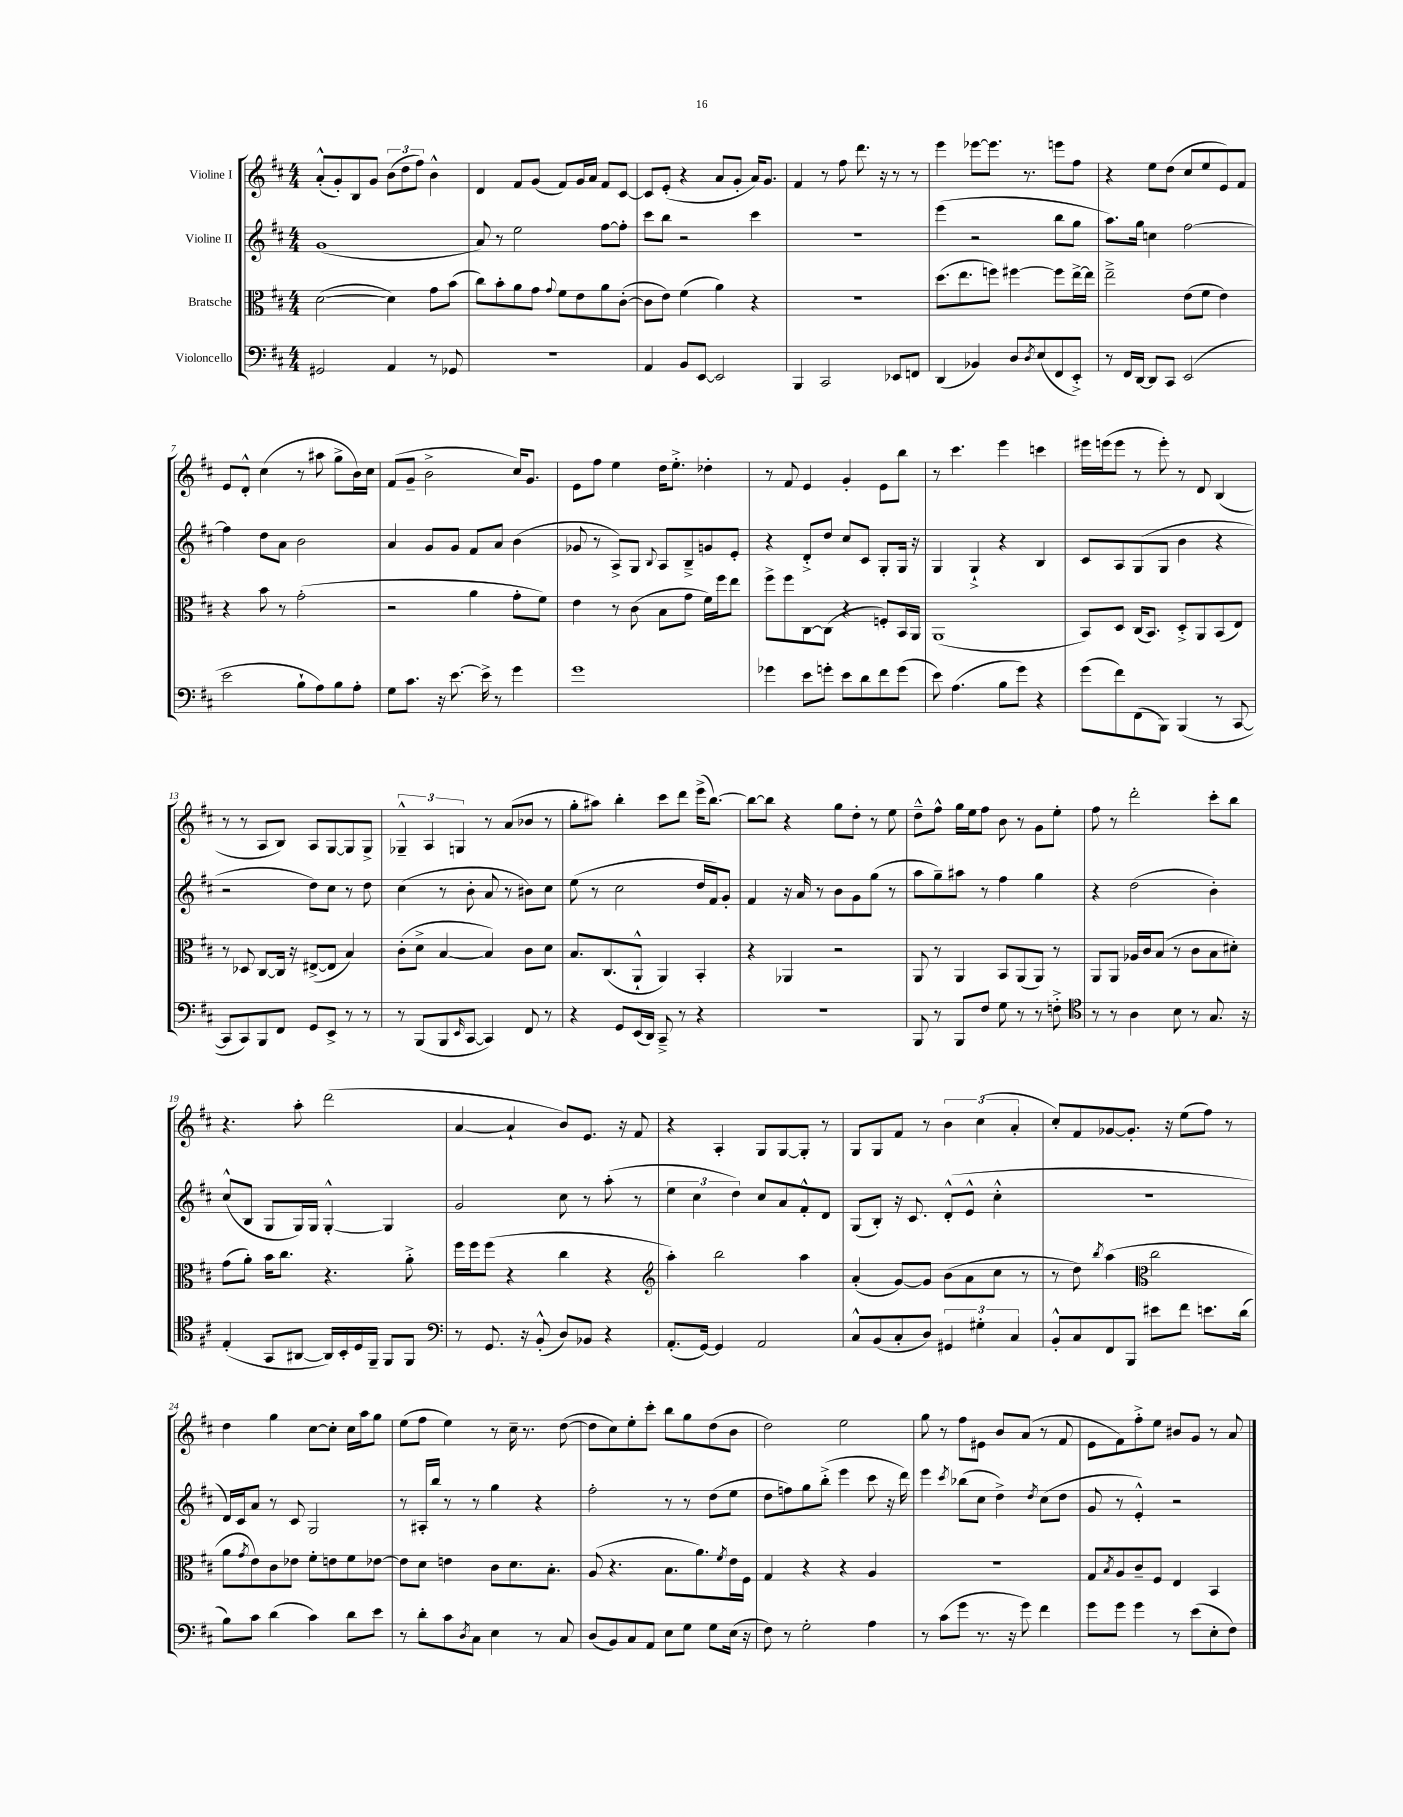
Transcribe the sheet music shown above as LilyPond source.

<<
\new StaffGroup <<
\new Staff = "s0" \with { instrumentName = "Violine I" } {
    \clef treble \key d \major \numericTimeSignature \time 4/4
    a'8-.-^( g'8-.) b8 g'8 \tuplet 3/2 { b'8( d''8 fis''8) } b'4-^ |
    d'4 fis'8 g'8( fis'8) g'16 a'16 fis'8 cis'8~ |
    cis'8 e'8-.( r4 a'8 g'8-. a'16) g'8. |
    fis'4 r8 fis''8 d'''8. r16 r8 r8 |
    e'''4 ees'''8~ ees'''8. r8. e'''8 fis''8 |
    r4 e''8 d''8( cis''8 e''8 e'8) fis'8 |
    e'8 d'8-.-^ cis''4( r8 ais''8 g''8-> b'16) cis''16 |
    fis'8( g'8-- b'2-> cis''16) g'8. |
    e'8 fis''8 e''4 d''16 e''8.-.-> des''4-. |
    r8 fis'8 e'4 g'4-. e'8 b''8 |
    r8 cis'''4. e'''4 c'''4 |
    eis'''16 e'''16( e'''8 r8 e'''8-.) r8 d'8 b4( |
    r8 r8 a8 b8) a8 g8~ g8 g8-> |
    \tuplet 3/2 { ges4---^ a4 g4 } r8 a'8( bes'8 r8 |
    g''8-. ais''8) b''4-. cis'''8 d'''8 e'''16->( b''8.~) |
    b''8~ b''8 r4 g''8 d''8-. r8 e''8 |
    d''8---^ fis''8-^ g''16 e''16 fis''8 b'8 r8 g'8 e''8-. |
    fis''8 r8 d'''2-. cis'''8-. b''8 |
    r4. a''8-. d'''2( |
    a'4~ a'4-! b'8) e'8. r16 fis'8 |
    r4 a4-. g8 g8~ g8-. r8 |
    g8 g8 fis'8 r8 \tuplet 3/2 { b'4 cis''4( a'4-. } |
    cis''8-.) fis'8 ges'8~ ges'8.-. r16 e''8( fis''8) r8 |
    d''4 g''4 cis''8~ cis''8-. cis''16 a''16 g''8 |
    e''8( fis''8 e''4) r8 cis''16-- r8. d''8~( |
    d''8 cis''8) e''8-. cis'''8-. b''8 g''8 d''8( b'8 |
    d''2) e''2 |
    g''8 r8 fis''8 eis'8 b'8 a'8( r8 fis'8 |
    e'8 fis'8) fis''8-.-> e''8 bis'8 g'8 r8 a'8 \bar "|." |
}
\new Staff = "s1" \with { instrumentName = "Violine II" } {
    \clef treble \key d \major \numericTimeSignature \time 4/4
    g'1( |
    a'8) r8 e''2 fis''8~ fis''8-. |
    cis'''8 b''8 r2 cis'''4 |
    R1 |
    e'''4( r2 b''8 g''8 |
    a''8.) g''16 c''4 fis''2~ |
    fis''4 d''8 a'8 b'2 |
    a'4 g'8 g'8 fis'8 a'8 b'4( |
    ges'8 r8 a8->) g8 \appoggiatura { b8 } a8 b8---> g'8 e'8-. |
    r4 d'8-.-> d''8 cis''8 cis'8 g8-. g16 r16 |
    g4 g4-!-> r4 b4 |
    cis'8 a8 g8( g8 b'4 r4 |
    r2 d''8) cis''8 r8 d''8 |
    cis''4( r8 b'8-. a'8 r8 bis'8) cis''8 |
    e''8( r8 cis''2 d''16 fis'16) g'8-. |
    fis'4 r16 a'16 r8 b'8 g'8 g''8( r8 |
    a''8 g''8--) ais''8 r8 fis''4 g''4 |
    r4 d''2( b'4-.) |
    cis''8-^( b8 g8 g16) g16 g4~-.-^ g4 |
    g'2 cis''8 r8 a''8-.( r8 |
    \tuplet 3/2 { e''4 cis''4 d''4) } cis''8 a'8 fis'8-.-^ d'8 |
    g8( b8-.) r16 cis'8. d'8-.-^( e'8-^ cis''4-.-^ |
    R1 |
    d'16) cis'16 a'8 r8 cis'8 g2 |
    r8 ais16-. b''16 r8 r8 g''4 r4 |
    fis''2-. r8 r8 d''8( e''8 |
    d''8 f''8) g''8 b''8-.->( e'''4 cis'''8 r16 d'''16) |
    e'''4 \acciaccatura { cis'''8 } bes''8( cis''8 d''4->) \acciaccatura { d''8 } cis''8( d''8 |
    g'8 r8 e'4-.-^) r2 \bar "|." |
}
\new Staff = "s2" \with { instrumentName = "Bratsche" } {
    \clef alto \key d \major \numericTimeSignature \time 4/4
    d'2~( d'4) g'8 b'8( |
    cis''8) b'8-. a'8 g'8 \appoggiatura { g'8 } fis'8 e'8 a'8 cis'8~-.( |
    cis'8 e'8) fis'4( a'4) r4 |
    R1 |
    d''8.( e''8. f''8) fis''4~ fis''8 e''16~-> e''16 |
    e''2---> e'8( fis'8 e'4) |
    r4 b'8 r8 g'2-.( |
    r2 a'4 g'8-. fis'8) |
    e'4 r8 cis'8( b8 g'8 fis'16) fis''16 e''8 |
    fis''8-> fis''8 cis8~ cis8( r4 f8-.) b,16 a,16 |
    a,1( |
    b,8) d8 cis16( b,8.) d8-.-> a,8 b,8( e8) |
    r8 des8 cis8~ cis16 r16 eis8~->( eis8 b4) |
    cis'8-.( d'8-> b4~ b4) cis'8 d'8 |
    b8. cis8.( a,8-!-^ a,4) b,4-. |
    r4 aes,4 r2 |
    a,8 r8 a,4 b,8 a,8( a,8) r8 |
    a,8 a,8 aes16 cis'16 b8( r8 cis'8 b8 dis'8-.) |
    g'8( a'8-.) b'16 cis''8. r4. a'8-.-> |
    fis''16 fis''16 fis''8( r4 cis''4 r4 |
    \clef treble a''4-.) b''2 a''4 |
    a'4-.( g'8~) g'8 b'8( a'8 cis''8 r8 |
    r8 d''8) \acciaccatura { b''8 } a''4( \clef alto cis''2 |
    a'8 \acciaccatura { g'8 } e'8) cis'8 ees'8 fis'8-. e'8 fis'8 ees'8~ |
    ees'8 d'8 e'4 cis'8 d'8. b8.-. |
    a8( r4. b8. a'8.) \acciaccatura { fis'8 } e'16 fis16 |
    g4 r4 r4 a4 |
    R1 |
    g8 \acciaccatura { b8 } a8 cis'8-- fis8 e4 b,4 \bar "|." |
}
\new Staff = "s3" \with { instrumentName = "Violoncello" } {
    \clef bass \key d \major \numericTimeSignature \time 4/4
    gis,2 a,4 r8 ges,8 |
    R1 |
    a,4 b,8 e,8~ e,2 |
    b,,4 cis,2 ees,8 f,8 |
    d,4( bes,4) d8 \acciaccatura { d8 } e8( fis,8 e,8-.->) |
    r8 fis,16 d,16~ d,8 cis,8 e,2( |
    e'2 b8-! a8) b8 a8-. |
    g8 cis'8. r16 e'8.~ e'16-> r8 g'4 |
    g'1 |
    ges'4 e'8 g'8-. e'8 d'8 fis'8 g'8( |
    e'8) a4.( b8 g'8) r4 |
    g'8( fis'8) fis,8( b,,8) b,,4( r8 cis,8~ |
    cis,8 cis,8) b,,8 fis,8 g,8 e,8-> r8 r8 |
    r8 b,,8( b,,8 \grace { e,16 } cis,8~ cis,4) fis,8 r8 |
    r4 g,8 e,16( d,16) cis,8---> r8 r4 |
    R1 |
    b,,8 r8 b,,8 fis8 g8 r8 r8 f8-.-> |
    \clef tenor r8 r8 a4 b8 r8 g8. r16 |
    e4-.( g,8 ais,8~ ais,16) b,16-. d16 fis,16-- fis,8 fis,8 |
    \clef bass r8 g,8. r16 b,8-.-^( d8) bes,8 r4 |
    a,8.-.( g,16~) g,4 a,2 |
    cis8-^ b,8( cis8-. d8) \tuplet 3/2 { gis,4 gis4-. cis4 } |
    b,8-.-^ cis8 fis,8 b,,8 eis'8 fis'8 e'8. d'16( |
    b8) cis'8 d'4( cis'4) d'8 e'8 |
    r8 d'8-. cis'8 \acciaccatura { d8 } cis8 e4 r8 cis8 |
    d8( b,8) cis8 a,8 e8 g8 g8 e16( r16 |
    fis8) r8 g2-. a4 |
    r8 cis'8( g'8 r8. r16 g'8) fis'4 |
    g'8 g'8 g'4 r8 e'8( e8-. fis8) \bar "|." |
}
>>
>>
